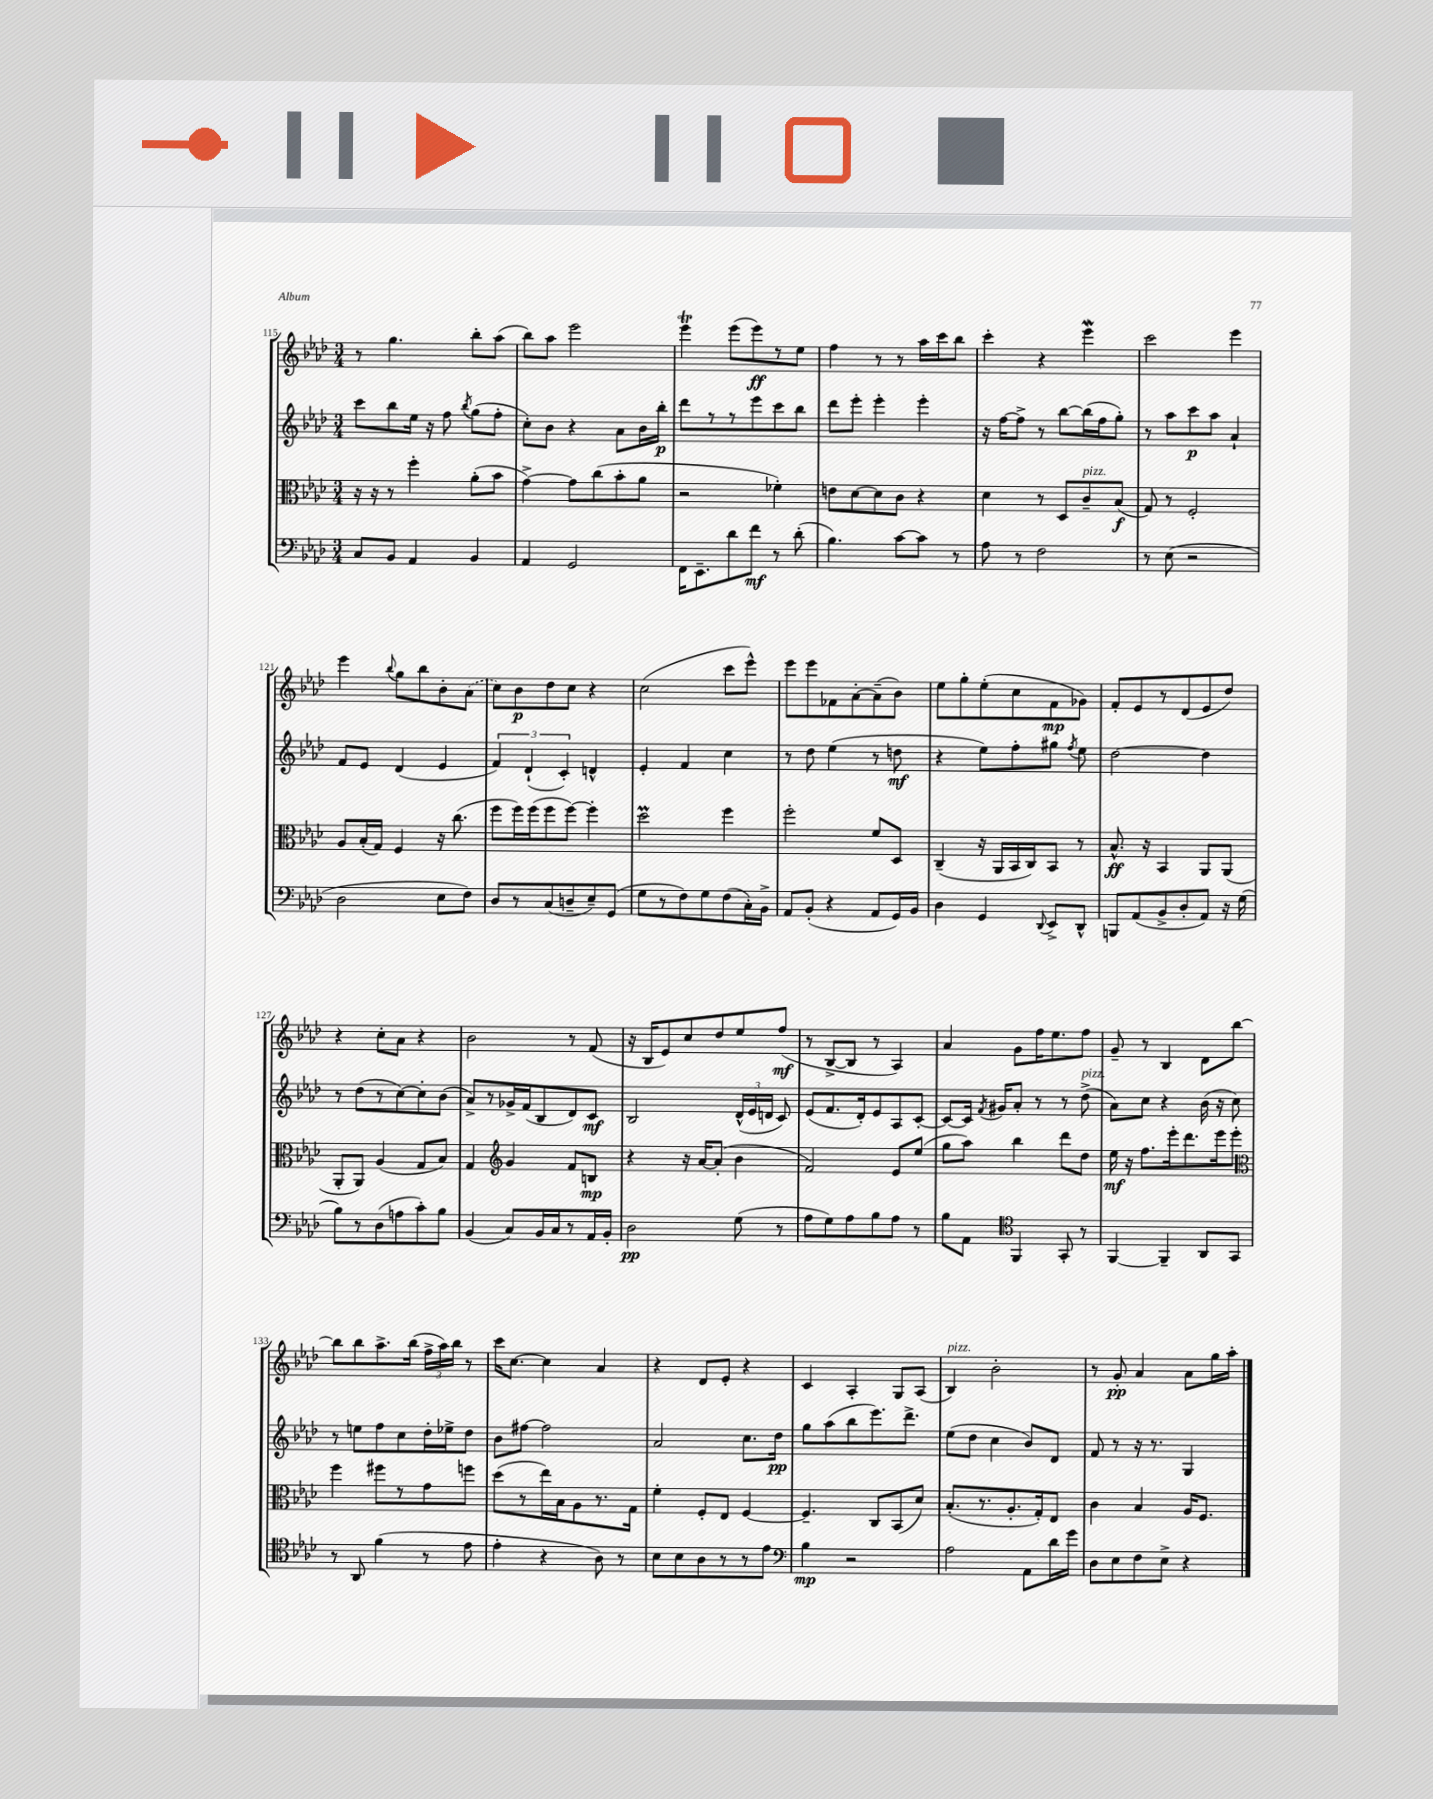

**kern	**dynam	**kern	**dynam	**kern	**dynam	**kern	**dynam
*part4	*part4	*part3	*part3	*part2	*part2	*part1	*part1
*staff4	*staff4	*staff3	*staff3	*staff2	*staff2	*staff1	*staff1
*clefF4	*	*clefC3	*	*clefG2	*	*clefG2	*
*k[b-e-a-d-]	*	*k[b-e-a-d-]	*	*k[b-e-a-d-]	*	*k[b-e-a-d-]	*
*M3/4	*	*M3/4	*	*M3/4	*	*M3/4	*
=115	=115	=115	=115	=115	=115	=115	=115
8C/L	.	16r	.	8ccc\L	.	8r	.
.	.	16r	.	.	.	.	.
8BB-/J	.	8r	.	8bb-\	.	4.gg\	.
4AA-/	.	4ff'\	.	16ee-\Jk	.	.	.
.	.	.	.	16r	.	.	.
.	.	.	.	8ff\	.	.	.
.	.	.	.	8qbb-/	.	.	.
4BB-/	.	(8a-'\L	.	(8gg\L	.	8bb-'\L	.
.	.	8b-\J	.	8ff'\J	.	(8aa-\J	.
=116	=116	=116	=116	=116	=116	=116	=116
4AA-/	.	[4g^\)	.	8cc'\L)	.	8bb-\L)	.
.	.	.	.	8b-\J	.	8aa-\J	.
2GG/	.	8g\L]	.	4r	.	2eee-\	.
.	.	(8cc\	.	.	.	.	.
.	.	8b-'\	.	8a-\L	.	.	.
.	.	8a-\J	.	16b-\L	.	.	.
.	.	.	.	16bb-'\JJ	p	.	.
=117	=117	=117	=117	=117	=117	=117	=117
16FF\KL	.	2r	.	8ddd-\L	.	4eee-T\	.
8.EE-~\	.	.	.	.	.	.	.
.	.	.	.	8r	.	.	.
8d-\	.	.	.	8r	.	(8eee-\L	.
8f\J	mf	.	.	8eee-\	.	8eee-\)	ff
8r	.	4f-X'\)	.	8ccc\	.	8r	.
(8d-'\	.	.	.	8bb-\J	.	8ee-\J	.
=118	=118	=118	=118	=118	=118	=118	=118
4.B-\)	.	8en\L	.	8ddd-\L	.	4ff\	.
.	.	[8d-\	.	8eee-'\J	.	.	.
.	.	8d-\]	.	4eee-'\	.	8r	.
[8c\L	.	8c\J	.	.	.	8r	.
8c\J]	.	4r	.	4eee-'\	.	16aa-\LL	.
.	.	.	.	.	.	16ccc\J	.
8r	.	.	.	.	.	8bb-\J	.
=119	=119	=119	=119	=119	=119	=119	=119
8A-\	.	4d-\	.	16r	.	4ccc'\	.
.	.	.	.	[16ff\KL	.	.	.
8r	.	.	.	8ff^\J]	.	.	.
2F\	.	8r	.	8r	.	4r	.
.	.	8D-/L	.	[8bb-\L	.	.	.
!	!	!LO:TX:a:i:t=pizz.	!	!	!	!	!
.	.	8c~/	.	(16bb-\L]	.	4eee-W\	.
.	.	.	.	16ff\J	.	.	.
.	.	(8B-/J	f	8gg'\J)	.	.	.
=120	=120	=120	=120	=120	=120	=120	=120
8r	.	8G/)	.	8r	.	2ccc\	.
(8E-\	.	8r	.	8aa-\L	.	.	.
2r	.	2F'/	.	8ccc\	p	.	.
.	.	.	.	8aa-\J	.	.	.
.	.	.	.	4a-`/	.	4eee-\	.
!!LO:LB:g=z
=121	=121	=121	=121	=121	=121	=121	=121
2D-\	.	8A-/L	.	8f/L	.	4eee-\	.
.	.	(16B-'/L	.	8e-/J	.	.	.
.	.	16G/JJ)	.	.	.	.	.
.	.	.	.	.	.	8qqbb-/	.
.	.	4F/	.	(4d-/	.	8gg\L	.
.	.	.	.	.	.	8bb-\	.
8E-\L	.	16r	.	4e-/	.	8b-'\	.
.	.	(8.cc\	.	.	.	.	.
8F\J)	.	.	.	.	.	(8a-\J	.
=122	=122	=122	=122	=122	=122	=122	=122
8D-/L	.	8ff\L	.	6f/)	.	8cc\L)	.
8r	.	16ff\L)	.	.	.	8b-\	p
.	.	.	.	(6d-`/	.	.	.
.	.	(16ff\J	.	.	.	.	.
(8C/	.	8ff\	.	.	.	8dd-\	.
.	.	.	.	6c'/)	.	.	.
8Dn~/	.	[8ff\J)	.	.	.	8cc\J	.
8E-~/)	.	4ff'\]	.	4dn^^/	.	4r	.
(8GG/J	.	.	.	.	.	.	.
=123	=123	=123	=123	=123	=123	=123	=123
8G\L	.	2dd-M\	.	4e-'/	.	(2cc\	.
8r	.	.	.	.	.	.	.
8F\)	.	.	.	4f/	.	.	.
8G\	.	.	.	.	.	.	.
(8F\	.	4ff\	.	4cc\	.	8ccc\L	.
16C'\L)	.	.	.	.	.	8eee-^^\J)	.
16BB-^\JJ	.	.	.	.	.	.	.
=124	=124	=124	=124	=124	=124	=124	=124
8AA-/L	.	2ff'\	.	8r	.	8eee-\L	.
(8BB-'/J	.	.	.	8dd-\	.	8eee-\	.
4r	.	.	.	(4ee-\	.	8f-X\	.
.	.	.	.	.	.	[8a-'\	.
8AA-/L	.	8f/L	.	8r	.	(8a-~\]	.
16GG/L)	.	8D-/J	.	8ddn\	mf	8b-\J)	.
16BB-/JJ	.	.	.	.	.	.	.
=125	=125	=125	=125	=125	=125	=125	=125
4D-\	.	(4C~/	.	4r	.	8ee-\L	.
.	.	.	.	.	.	8gg'\	.
4GG/	.	16r	.	8ee-\L)	.	(8ee-'\	.
.	.	16AA-/LL	.	.	.	.	.
.	.	16BB-/	.	8ff'\	.	8cc\	.
.	.	16C/J)	.	.	.	.	.
8qqDD-/	.	.	.	.	.	.	.
8EE-^/L	.	8BB-/J	.	8gg#X\J	.	8f\	mp
.	.	.	.	8qff/	.	.	.
8DD-^^/J	.	8r	.	8ee-\	.	8g-X\J)	.
=126	=126	=126	=126	=126	=126	=126	=126
8BBBn/L	.	8.B-^^/	ff	[2dd-\	.	8f'/L	.
(8AA-/	.	.	.	.	.	8e-/	.
.	.	16r	.	.	.	.	.
8BB-^/	.	4BB-/	.	.	.	8r	.
8D-'/	.	.	.	.	.	(8d-/	.
8AA-/J)	.	8AA-/L	.	4dd-\]	.	8e-/	.
16r	.	(8AA-/J	.	.	.	8dd-/J)	.
(16G\	.	.	.	.	.	.	.
!!LO:LB:g=z
=127	=127	=127	=127	=127	=127	=127	=127
8B-\L)	.	8AA-'/L	.	8r	.	4r	.
8r	.	8AA-/J)	.	(8dd-\L	.	.	.
(8D-\	.	(4A-/	.	8r	.	8cc'\L	.
8An\	.	.	.	[8cc\)	.	8a-\J	.
8c'\)	.	8G/L	.	8cc'\]	.	4r	.
8B-\J	.	8B-/J)	.	(8b-\J	.	.	.
=128	=128	=128	=128	=128	=128	=128	=128
(4BB-/	.	4G/	.	8a-^/L)	.	2b-\	.
.	.	.	.	8r	.	.	.
*	*	*clefG2	*	*	*	*	*
8C/L)	.	4g/	.	16g-X^/L	.	.	.
.	.	.	.	(16f/J	.	.	.
16BB-/L	.	.	.	8B-/	.	.	.
16C/J	.	.	.	.	.	.	.
8r	.	8f/L	.	8d-/)	.	8r	.
16AA-/L	.	8Bn/J	mp	8c/J	mf	(8f/	.
16BB-'/JJ	.	.	.	.	.	.	.
=129	=129	=129	=129	=129	=129	=129	=129
2D-\	pp	4r	.	2B-/	.	16r	.
.	.	.	.	.	.	16B-/KL	.
.	.	.	.	.	.	8e-/)	.
.	.	16r	.	.	.	8cc/	.
.	.	[16a-/KL	.	.	.	.	.
.	.	(8a-'/J]	.	.	.	8dd-/	.
(8G\	.	4b-\	.	(24d-^^/LL	.	8ee-/	.
.	.	.	.	24e-/	.	.	.
.	.	.	.	24dn/JJ	.	.	.
8r	.	.	.	8c/)	.	(8ff/J	mf
=130	=130	=130	=130	=130	=130	=130	=130
8A-\L	.	2f/)	.	(8e-/L	.	8r	.
8G\)	.	.	.	8.f/	.	[8B-^/L	.
8A-\	.	.	.	.	.	8B-/J]	.
.	.	.	.	16d-'/k)	.	.	.
8B-\	.	.	.	8e-/	.	8r	.
8A-\J	.	8e-/L	.	8A-/	.	4A-/)	.
8r	.	(8ee-/J	.	[8c'/J	.	.	.
=131	=131	=131	=131	=131	=131	=131	=131
8B-\L	.	8gg\L	.	8c/L_	.	4a-/	.
8AA-\J	.	8aa-\J)	.	16c/Jk]	.	.	.
.	.	.	.	8qf/	.	.	.
.	.	.	.	16g#X/KL	.	.	.
*clefC4	*	*	*	*	*	*	*
4FF/	.	4bb-\	.	8a-'/J	.	8g\L	.
.	.	.	.	8r	.	16ff\K	.
.	.	.	.	.	.	8.ee-\	.
8GG'/	.	8ddd-\L	.	8r	.	.	.
!	!	!	!	!LO:TX:a:i:t=pizz.	!	!	!
8r	.	8dd-\J	.	(8dd-^\	.	8ff\J	.
=132	=132	=132	=132	=132	=132	=132	=132
[4FF/	.	16ee-\	mf	8a-\L)	.	8g~/	.
.	.	16r	.	.	.	.	.
.	.	8.ff\L	.	8cc\J	.	8r	.
4FF~/]	.	.	.	4r	.	4B-/	.
.	.	16eee-'\k	.	.	.	.	.
.	.	8.ddd-\	.	.	.	.	.
8AA-/L	.	.	.	(16b-\	.	8d-\L	.
.	.	16eee-\k	.	16r	.	.	.
8GG/J	.	8eee-'\J	.	8cc\)	.	[8bb-\J	.
!!LO:LB:g=z
=133	=133	=133	=133	=133	=133	=133	=133
*	*	*clefC3	*	*	*	*	*
8r	.	4ff\	.	8r	.	8bb-\L]	.
8AA-/	.	.	.	8een\L	.	8bb-\	.
(4f\	.	8ff#X\L	.	8ff\	.	8.aa-^\	.
.	.	8r	.	8cc\	.	.	.
.	.	.	.	.	.	(16bb-\Jk	.
8r	.	8g\	.	16dd-'\L	.	24ff^\LL	.
.	.	.	.	.	.	24aa-\)	.
.	.	.	.	16ee-X^\J	.	.	.
.	.	.	.	.	.	24bb-\JJ	.
8e-\	.	8ffn\J	.	8dd-\J	.	8r	.
=134	=134	=134	=134	=134	=134	=134	=134
4e-'\	.	(8dd-\L	.	8b-\L	.	16ccc\KL	.
.	.	.	.	.	.	[8.cc\J	.
.	.	8r	.	[8ff#X\J	.	.	.
4r	.	16ee-\L)	.	2ff#\]	.	4cc\]	.
.	.	16B-\J	.	.	.	.	.
.	.	8A-\	.	.	.	.	.
8A-\)	.	8.r	.	.	.	4a-/	.
8r	.	.	.	.	.	.	.
.	.	16G\Jk	.	.	.	.	.
=135	=135	=135	=135	=135	=135	=135	=135
8B-\L	.	4f'\	.	2a-/	.	4r	.
8B-\	.	.	.	.	.	.	.
8A-\	.	8F'/L	.	.	.	8d-/L	.
8r	.	8E-/J	.	.	.	8e-'/J	.
8r	.	[4F/	.	8.cc\L	.	4r	.
8e-\J	.	.	.	.	.	.	.
.	.	.	.	16dd-\Jk	pp	.	.
=136	=136	=136	=136	=136	=136	=136	=136
*clefF4	*	*	*	*	*	*	*
4B-\	mp	4.F~/]	.	8gg\L	.	4c/	.
.	.	.	.	(8aa-\	.	.	.
2r	.	.	.	8bb-\	.	4A-'/	.
.	.	8C/L	.	8.eee-\)	.	.	.
.	.	(8BB-/	.	.	.	8G/L	.
.	.	.	.	8.ddd-^\J	.	.	.
.	.	8d-/J)	.	.	.	(8A-/J	.
=137	=137	=137	=137	=137	=137	=137	=137
!	!	!	!	!	!	!LO:TX:a:i:t=pizz.	!
2A-\	.	(8.B-'/L	.	(8ee-\L	.	4B-/)	.
.	.	.	.	8dd-\J	.	.	.
.	.	8.r	.	.	.	.	.
.	.	.	.	4cc\	.	2b-'\	.
.	.	8.A-'/	.	.	.	.	.
8AA-\L	.	.	.	8b-/L)	.	.	.
.	.	16G'/k)	.	.	.	.	.
16d-\L	.	8E-/J	.	8d-/J	.	.	.
16g\JJ	.	.	.	.	.	.	.
=138	=138	=138	=138	=138	=138	=138	=138
8D-\L	.	4c\	.	8f/	.	8r	.
8E-\	.	.	.	8r	.	8g'/	pp
8F\	.	4B-/	.	16r	.	4a-/	.
.	.	.	.	8.r	.	.	.
8E-^\J	.	.	.	.	.	.	.
4r	.	16A-/KL	.	4G/	.	8a-\L	.
.	.	8.F/J	.	.	.	.	.
.	.	.	.	.	.	16gg\L	.
.	.	.	.	.	.	16aa-'\JJ	.
==	==	==	==	==	==	==	==
*-	*-	*-	*-	*-	*-	*-	*-
